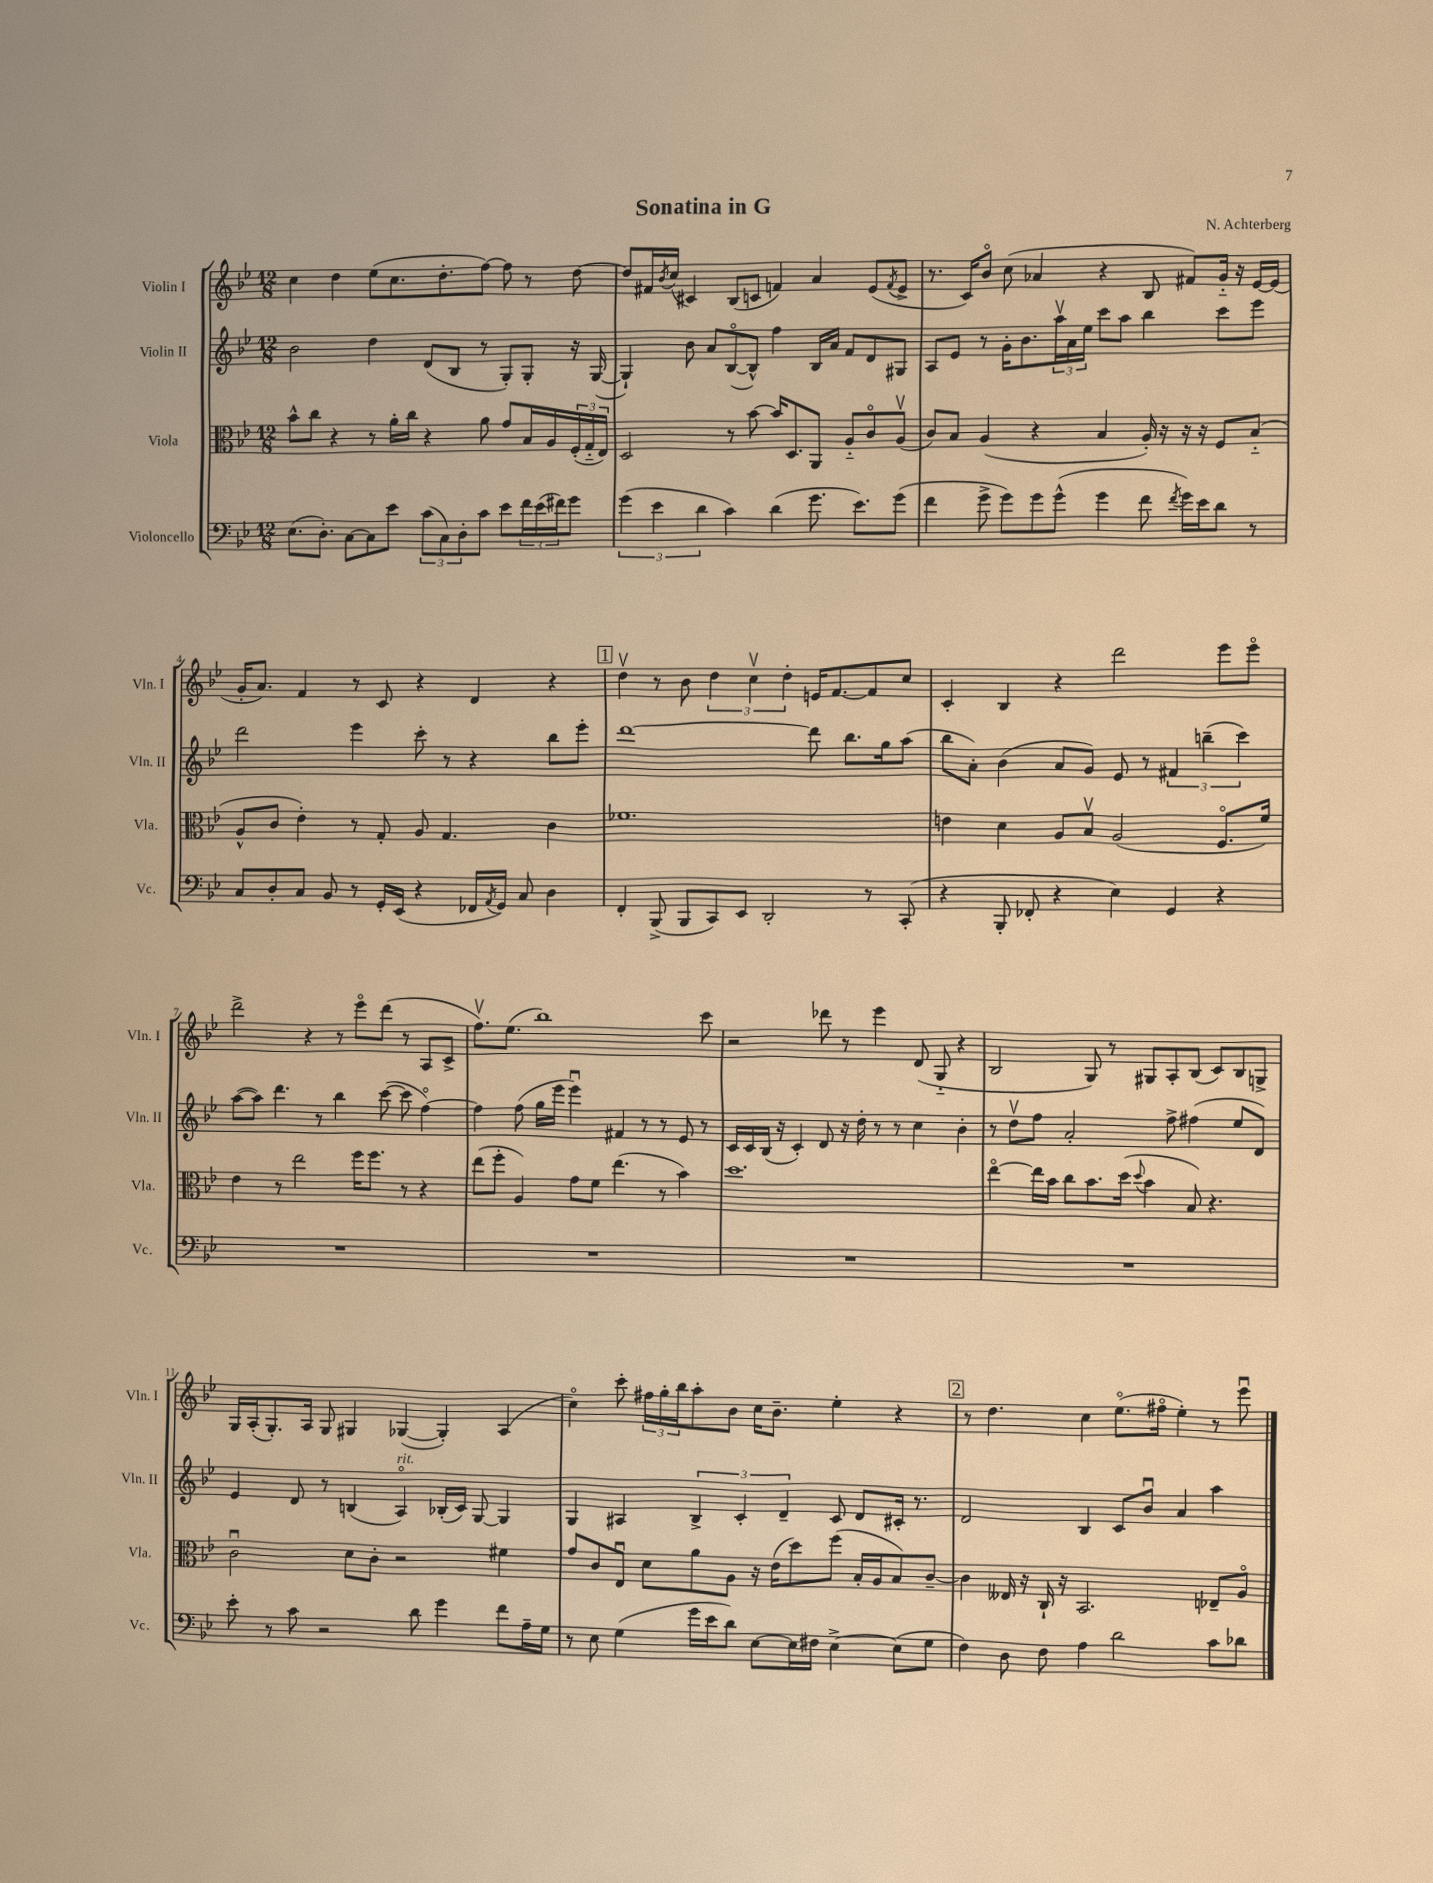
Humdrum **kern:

**kern	**kern	**kern	**kern
*staff4	*staff3	*staff2	*staff1
*clefF4	*clefC3	*clefG2	*clefG2
*k[b-e-]	*k[b-e-]	*k[b-e-]	*k[b-e-]
*M12/8	*M12/8	*M12/8	*M12/8
(8.E-	8b-^^	2b-	4cc
.	8cc	.	.
8.D')	.	.	.
.	4r	.	4dd
[8C	.	.	.
8C]	8r	4dd	(8ee-
8e-	16a'	.	8.cc
.	16cc	.	.
(12c	4r	(8d	.
.	.	.	8.dd'
12C)	.	.	.
.	.	8B-	.
12D'	.	.	.
8c	8a	8r	[8ff)
8e-	8g	8G')	8ff]
24f	16B-	8G'	8r
(24e-	.	.	.
.	16A	.	.
24f#)	.	.	.
8g	(24F'	16r	[8dd
.	24G'~	.	.
.	.	([16G	.
.	24E-)	.	.
=	=	=	=
(6g	2D	4G`])	8dd]
.	.	.	16f#
6e-	.	.	.
.	.	.	8qb-
.	.	.	(16cc
.	.	8b-	4c#)
6d	.	.	.
.	.	8a	.
4c)	8r	([8B-o	(8B-
.	[8b-	8B-^^])	8c
(4d	16b-]	4ff	4f)
.	8.D	.	.
8.g	8AA	16B-	4a
.	.	16a	.
.	8A'~	8f	.
8.e-)	.	.	.
.	8co	8d	(8e-
.	.	.	8qf
(8g	(8Av	8G#	8e-^
=	=	=	=
4f	8c)	8A	8.r
.	8B-	8e-	.
.	.	.	16c)
8g^	(4A	8r	8b-o
8g)	.	16g'	(8cc
.	.	8.b-	.
8g	4r	.	4a-
(8g^^	.	24aav	.
.	.	24a	.
.	.	24ee-	.
4g	4B-	8ccc	4r
.	.	8aa	.
8f	16A')	4bb-	8B-
.	16r	.	.
8qf	.	.	.
16g)	16r	.	8f#)
16e-	16r	.	.
8d	8F	8ccc	16g'~
.	.	.	16r
8r	(8B-'~	8eee-	[16e-
.	.	.	(16e-]
=	=	=	=
8C	8A^^	2ddd	16g'
.	.	.	8.a)
8D'	8c	.	.
8C	4e-')	.	4f
8BB-	.	.	.
8r	8r	4eee-	8r
16GG'	8G'	.	8c
(16EE-	.	.	.
4r	8A	8ccc'	4r
.	4.G	8r	.
16FF-	.	4r	4d
8qAA	.	.	.
16GG)	.	.	.
8C	.	.	.
4D	4c	8bb-	4r
.	.	8eee-'	.
=	=	=	=
4FF'	1.f-	[1ddd	4ddv
(8BBB-^	.	.	8r
8BBB-	.	.	8b-
8CC)	.	.	6dd
8EE-	.	.	.
.	.	.	6ccv
2DD'	.	.	.
.	.	.	6dd'
.	.	8ddd]	16e
.	.	.	[8.f
.	.	8.bb-	.
8r	.	.	8f]
.	.	16gg	.
(8CC'	.	(8aa	8cc
=	=	=	=
4r	4e	8bb-	4c'
.	.	8a')	.
8BBB-'	4d	(4b-	4B-
8FF-'	.	.	.
4r	8A	8a	4r
.	8B-v	8g)	.
4E-)	(2A	8e-	2ddd
.	.	8r	.
4GG	.	6f#	.
.	.	(6bb~	.
4r	8.Fo	.	8eee-
.	.	6ccc)	.
.	.	.	8eee-o
.	16f)	.	.
=	=	=	=
1.r	4e-	([8aa	2ddd^
.	.	8aa])	.
.	8r	4.ddd	.
.	2ee-	.	.
.	.	.	4r
.	.	8r	.
.	.	4bb-	8r
.	16ff	.	8eee-o
.	8.ff	.	.
.	.	([8ccc	(8ddd
.	8r	8ccc]	8r
.	4r	[4ffo)	8A
.	.	.	8c^
=	=	=	=
1.r	(8ee-	4ff]	8.ffv)
.	8ff'	.	.
.	.	.	(8.ee-
.	4A)	(8ff	.
.	.	16gg	1bb-)
.	.	16eee-	.
.	8g	4eee-u)	.
.	8f	.	.
.	(4.ee-	4f#	.
.	.	8r	.
.	8r	8r	.
.	4b-)	8e-	.
.	.	8r	8ccc
=	=	=	=
1.r	1.dd	16c	2r
.	.	16c	.
.	.	(16B-	.
.	.	16r	.
.	.	4c')	.
.	.	8d	8ddd-
.	.	16r	8r
.	.	16dd'	.
.	.	8r	4eee-
.	.	8r	.
.	.	4cc	(8d
.	.	.	8G'~
.	.	4b-'	4r
=	=	=	=
1.r	[4ee-o	8r	2B-
.	.	8ddv	.
.	16ee-]	8ff	.
.	16b-	.	.
.	8cc	2a'	.
.	8.b-	.	8G)
.	.	.	8r
.	(16dd	.	.
.	8qqdd	.	.
.	4b-	.	8G#
.	.	8ff^	8A'
.	8B-)	(4ff#	(8B-
.	4.r	.	8c)
.	.	8ee-	8B-
.	.	8d)	8G^
=	=	=	=
8e-'	2cu	4e-	16G
.	.	.	(16A'
8r	.	.	8.G')
8c	.	8d	.
.	.	.	16A
2r	.	8r	8G
.	8d	(4B	4G#
.	8c'	.	.
.	2r	4Ao)	([4G-
8d	.	.	.
4g	.	(16B-'	4G-'])
.	.	16c)	.
.	.	[8G	.
8f	4f#	4G]	(4A
16A~	.	.	.
16G	.	.	.
=	=	=	=
8r	8g	4G	4cco)
8E-	8c	.	.
(4G	8E-u	4A#	8ccc'
.	8d	.	24ff#
.	.	.	24gg'
.	.	.	24bb-
16g	8a	6B-^	8aa'
16e-	.	.	.
8d)	8A	.	8b-
.	.	6c'	.
[8E-	16r	.	16cc
.	(16e-	.	8.b-~
.	.	6d~	.
16E-]	8dd)	.	.
16F#	.	.	.
[4E-^	(8ff	8c	4ee-'
.	16B-'	8d	.
.	16A	.	.
(8E-]	8B-)	16c#'	4r
.	.	8.r	.
8G	[8c~	.	.
=	=	=	=
4F)	4c]	2d	8r
.	.	.	4.dd
8D	16E--	.	.
.	16r	.	.
8F	16C`	.	.
.	16r	.	.
4A	2.BB-	4B-	4cc
2d	.	8c	(8.ee-o
.	.	8b-u	.
.	.	.	16ff#o
.	.	4a	4ee-')
8c	8E-~	4aa	8r
8d-	8Ao	.	8eee-u
==	==	==	==
*-	*-	*-	*-
